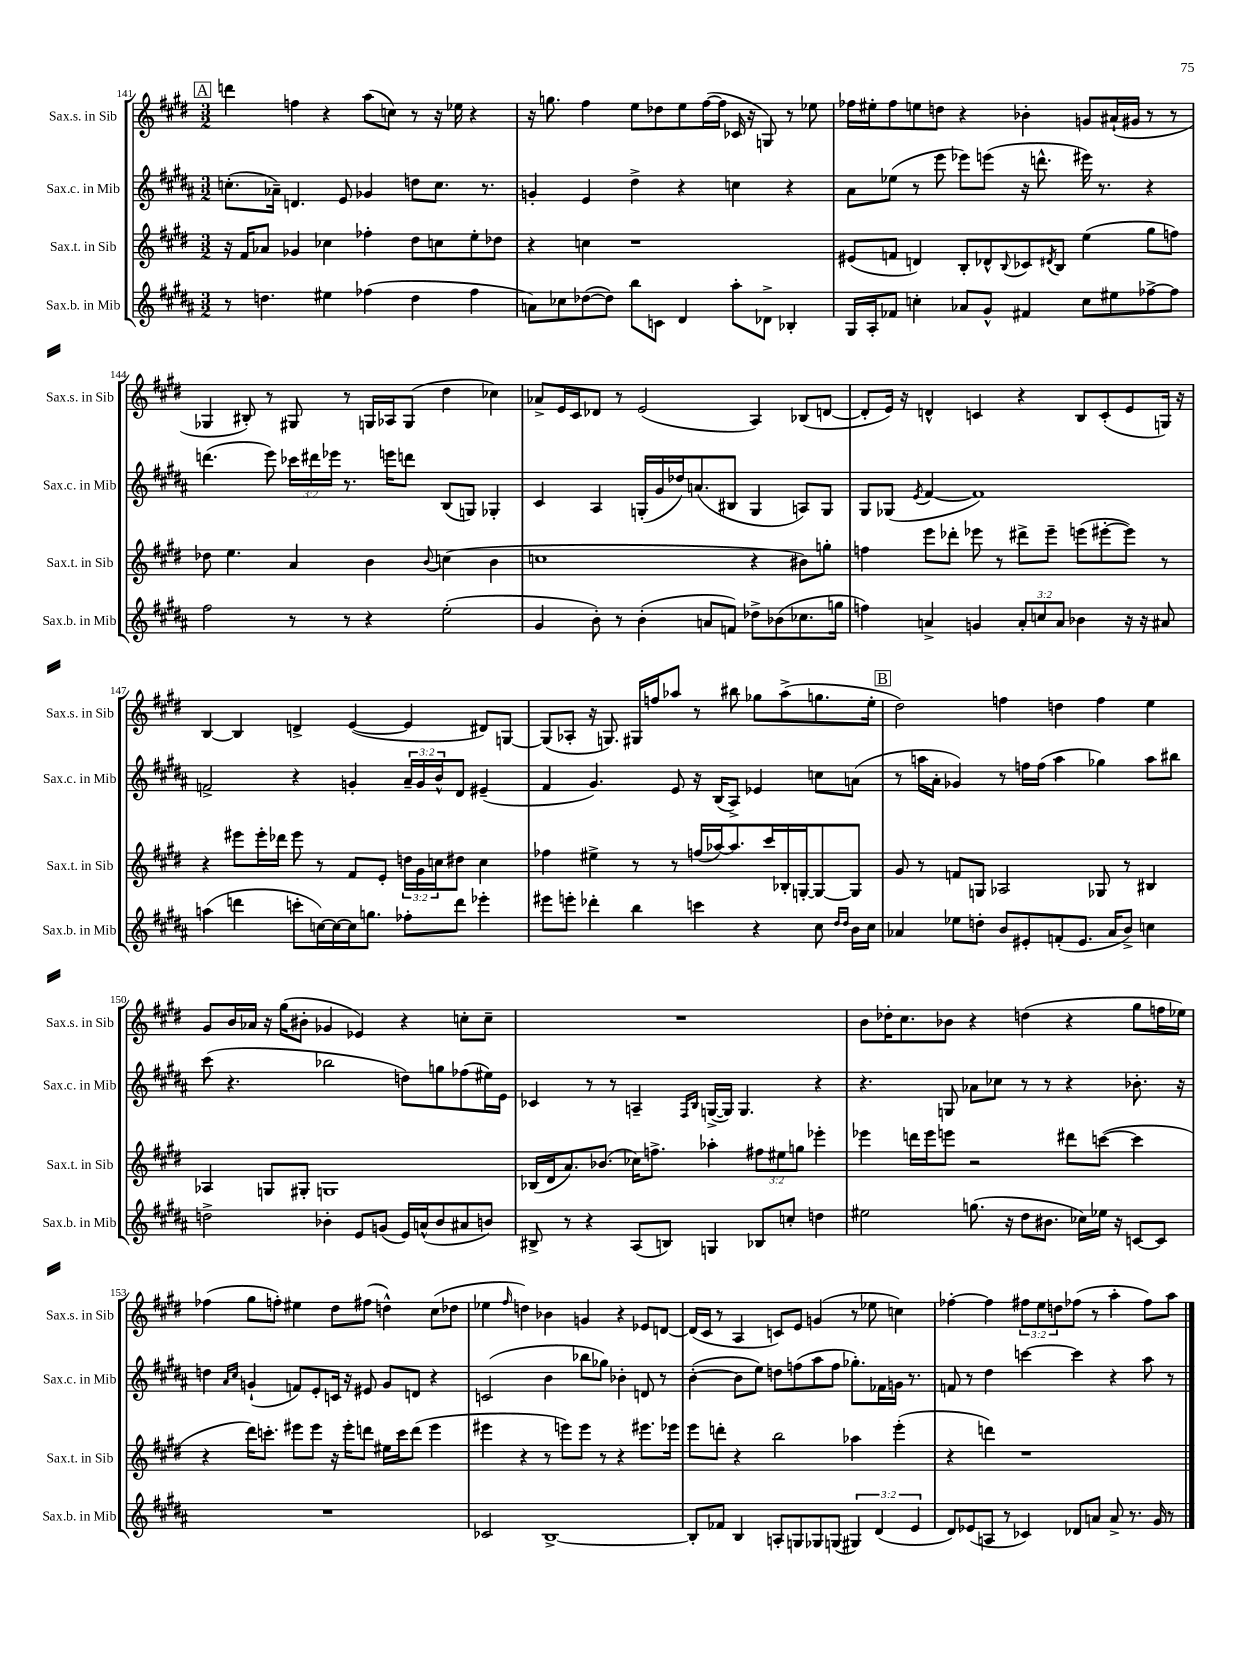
<<
\new StaffGroup <<
\new Staff = "s0" \with { instrumentName = "Sax.s. in Sib" shortInstrumentName = "Sax.s. in Sib" } {
    \clef treble \key e \major \numericTimeSignature \time 3/2 \override Staff.TupletNumber.text = #tuplet-number::calc-fraction-text
    \mark \markup { \box "A" } d'''4 f''4 r4 a''8( c''8) r8 r16 ees''16 r4 |
    r16 g''8. fis''4 e''8 des''8 e''8 fis''16~( fis''16 ces'16 r16 g8) r8 ees''8 |
    fes''16 eis''16-. fes''8 e''8 d''8 r4 bes'4-. g'8 ais'16-!( gis'16 r8 r8 |
    ges4 bis8-.) r8 gis8 r8 g16 aes16 g8( dis''4 ces''4) |
    aes'8-> e'16 cis'16 des'8 r8 e'2( a4) bes8( d'8~ |
    d'8-. e'16) r16 d'4-^ c'4 r4 b8 c'8-.( e'8 g16) r16 |
    b4~ b4 d'4-> e'4~( e'4 dis'8) g8~ |
    g8( aes8-. r16 g8.) gis16 f''16 aes''8 r8 bis''8 ges''8 aes''8->( g''8. e''16-. |
    \mark \markup { \box "B" } dis''2) f''4 d''4 f''4 e''4 |
    gis'8 b'16 aes'16 r16 gis''16( bis'8-. ges'4 ees'4) r4 c''8-. c''8-- |
    R1. |
    b'8 des''16-. cis''8. bes'8 r4 d''4( r4 gis''8 f''16 ees''16) |
    fes''4( gis''8 f''8-.) eis''4 dis''8 fis''8( d''4-^) cis''8( des''8 |
    ees''4 \grace { fis''16 } d''4) bes'4 g'4 r4 ees'8 d'8~ |
    d'16( cis'16 r8 a4 c'8) e'8 g'4( r8 ees''8 c''4) |
    fes''4~-. fes''4 \tuplet 3/2 { fis''8 e''8 d''8 } fes''8( r8 a''4-. fes''8) a''8 \bar "|." |
}
\new Staff = "s1" \with { instrumentName = "Sax.c. in Mib" shortInstrumentName = "Sax.c. in Mib" } {
    \clef treble \key b \major \numericTimeSignature \time 3/2 \override Staff.TupletNumber.text = #tuplet-number::calc-fraction-text
    \mark \markup { \box "A" } c''8.-.( aes'16--) d'4. e'8 ges'4 d''8 c''8. r8. |
    g'4-. e'4 dis''4-> r4 c''4 r4 |
    ais'8 ees''8( r8 e'''8 ees'''8) e'''8( r16 d'''8.-^ eis'''16) r8. r4 |
    d'''4.( e'''8) \tuplet 3/2 { ces'''16 dis'''16 ees'''16 } r8. e'''16 d'''8 b8( g8) ges4-. |
    cis'4 ais4 g16-.( gis'16 des''16) a'8.( bis8 g4 a8) g8 |
    gis8 ges8( \acciaccatura { e'8 } fis'4~ fis'1) |
    f'2-> r4 g'4-. \tuplet 3/2 { ais'16-- g'16 b'16-^ } dis'8 eis'4--( |
    fis'4 gis'4.) e'8 r16 b16( ais8->) ees'4 c''8 a'8( |
    \mark \markup { \box "B" } r8 a''16 ais'16-. ges'4) r8 f''16 f''16( a''4 ges''4) a''8 bis''8 |
    cis'''8( r4. bes''2 d''8) g''8 fes''8( eis''16) e'16 |
    ces'4 r8 r8 a4-- \grace { fis16 b16 } g16~->( g16) g4. r4 |
    r4. g8 aes'8 ces''8 r8 r8 r4 bes'8.-. r16 |
    d''4 \grace { ais'16 cis''16 } g'4-!( f'8) e'8-. c'16 r16 eis'8 g'8 d'8 r4 |
    c'2( b'4 bes''8 ges''8) bes'4-. d'8 r8 |
    b'4~-.( b'8 e''8) d''8 f''8( ais''8 f''8 ges''8.-.) fes'16 g'16 r8. |
    f'8 r8 dis''4 c'''4~ c'''4 r4 ais''8 r8 \bar "|." |
}
\new Staff = "s2" \with { instrumentName = "Sax.t. in Sib" shortInstrumentName = "Sax.t. in Sib" } {
    \clef treble \key e \major \numericTimeSignature \time 3/2 \override Staff.TupletNumber.text = #tuplet-number::calc-fraction-text
    \mark \markup { \box "A" } r16 fis'16 aes'8 ges'4 ces''4 fes''4-. dis''8 c''8 e''8-. des''8 |
    r4 c''4 r1 |
    eis'8( f'8 d'4) b8-. des'8-^ \appoggiatura { b8 } ces'8 \acciaccatura { dis'8 } b8 e''4( gis''8 f''8) |
    des''8 e''4. a'4 b'4 \appoggiatura { b'8 } c''4( b'4 |
    c''1 r4 bis'8) g''8-. |
    f''4 e'''8 des'''8-. ees'''8 r8 dis'''8-> ees'''8-- e'''8( eis'''8~-. eis'''8) r8 |
    r4 eis'''8 eis'''16-. des'''16 eis'''8 r8 fis'8 e'8-. \tuplet 3/2 { d''16 gis'16 c''16 } dis''8 c''4 |
    fes''4 eis''4-> r8 r8 f''16( aes''16~) aes''8. cis'''16 bes16-. g16~-. g8~ g8 |
    \mark \markup { \box "B" } gis'8 r8 f'8 g8 aes2 ges8 r8 bis4 |
    aes4 g8 gis8-. g1 |
    bes16( dis'16 a'8.) bes'8.( ces''16) f''8.-> aes''4-. \tuplet 3/2 { fis''8 eis''8 g''8 } ees'''4-. |
    ees'''4 d'''16 ees'''16 e'''8 r2 dis'''8 c'''8~( c'''4 |
    r4 dis'''16) c'''8.-. eis'''8 eis'''8 r16 eis'''16-. d'''8 eis''16 c'''16 d'''8( eis'''4 |
    eis'''4 r4 r8 e'''8) e'''8 r8 r4 eis'''8. ees'''16 |
    e'''8 d'''8-. r4 b''2 aes''4 e'''4-.( |
    r4 d'''4) r1 \bar "|." |
}
\new Staff = "s3" \with { instrumentName = "Sax.b. in Mib" shortInstrumentName = "Sax.b. in Mib" } {
    \clef treble \key b \major \numericTimeSignature \time 3/2 \override Staff.TupletNumber.text = #tuplet-number::calc-fraction-text
    \mark \markup { \box "A" } r8 d''4. eis''4 fes''4( d''4 fes''4 |
    a'8) ces''8 des''8~( des''8) b''8 c'8 dis'4 ais''8-. des'8-> bes4-. |
    gis16 ais16-. fes'8 c''4-. aes'8 gis'8-^ fis'4 c''8 eis''8 fes''8~-> fes''8 |
    fis''2 r8 r8 r4 e''2-.( |
    gis'4 b'8-.) r8 b'4-.( a'8 f'8) des''8-> bes'8( ces''8. g''16 |
    f''4) a'4-> g'4 \tuplet 3/2 { a'8-. c''8 a'8 } bes'4 r16 r16 ais'8 |
    a''4( d'''4 c'''8-. c''16~) c''16~ c''16 g''8. fes''8-. d'''8 ees'''4-. |
    eis'''8 e'''8-. des'''4-. b''4 c'''4 r4 cis''8 \grace { dis''16 dis''16 } b'16 cis''16 |
    \mark \markup { \box "B" } aes'4 ees''8 d''8-. b'8 eis'8-. f'8-.( eis'8. aes'16 b'8->) c''4 |
    d''2-> bes'4-. e'8 g'8( e'16) a'16-^( bes'8 ais'8 b'8) |
    bis8-> r8 r4 ais8( b8) g4 bes8 c''8-. d''4 |
    eis''2 g''8.( r16 dis''8 bis'8. ces''16) ees''16 r16 c'8~ c'8 |
    R1. |
    ces'2 b1~-> |
    b8-. fes'8 b4 a8-. g8 ges8 g8( \tuplet 3/2 { gis4) dis'4( e'4 } |
    dis'8) ees'8( a8 r8 ces'4) des'8 a'8 a'8-> r8. gis'16 r8 \bar "|." |
}
>>
>>
\layout { \context { \Score currentBarNumber = #141 } }
